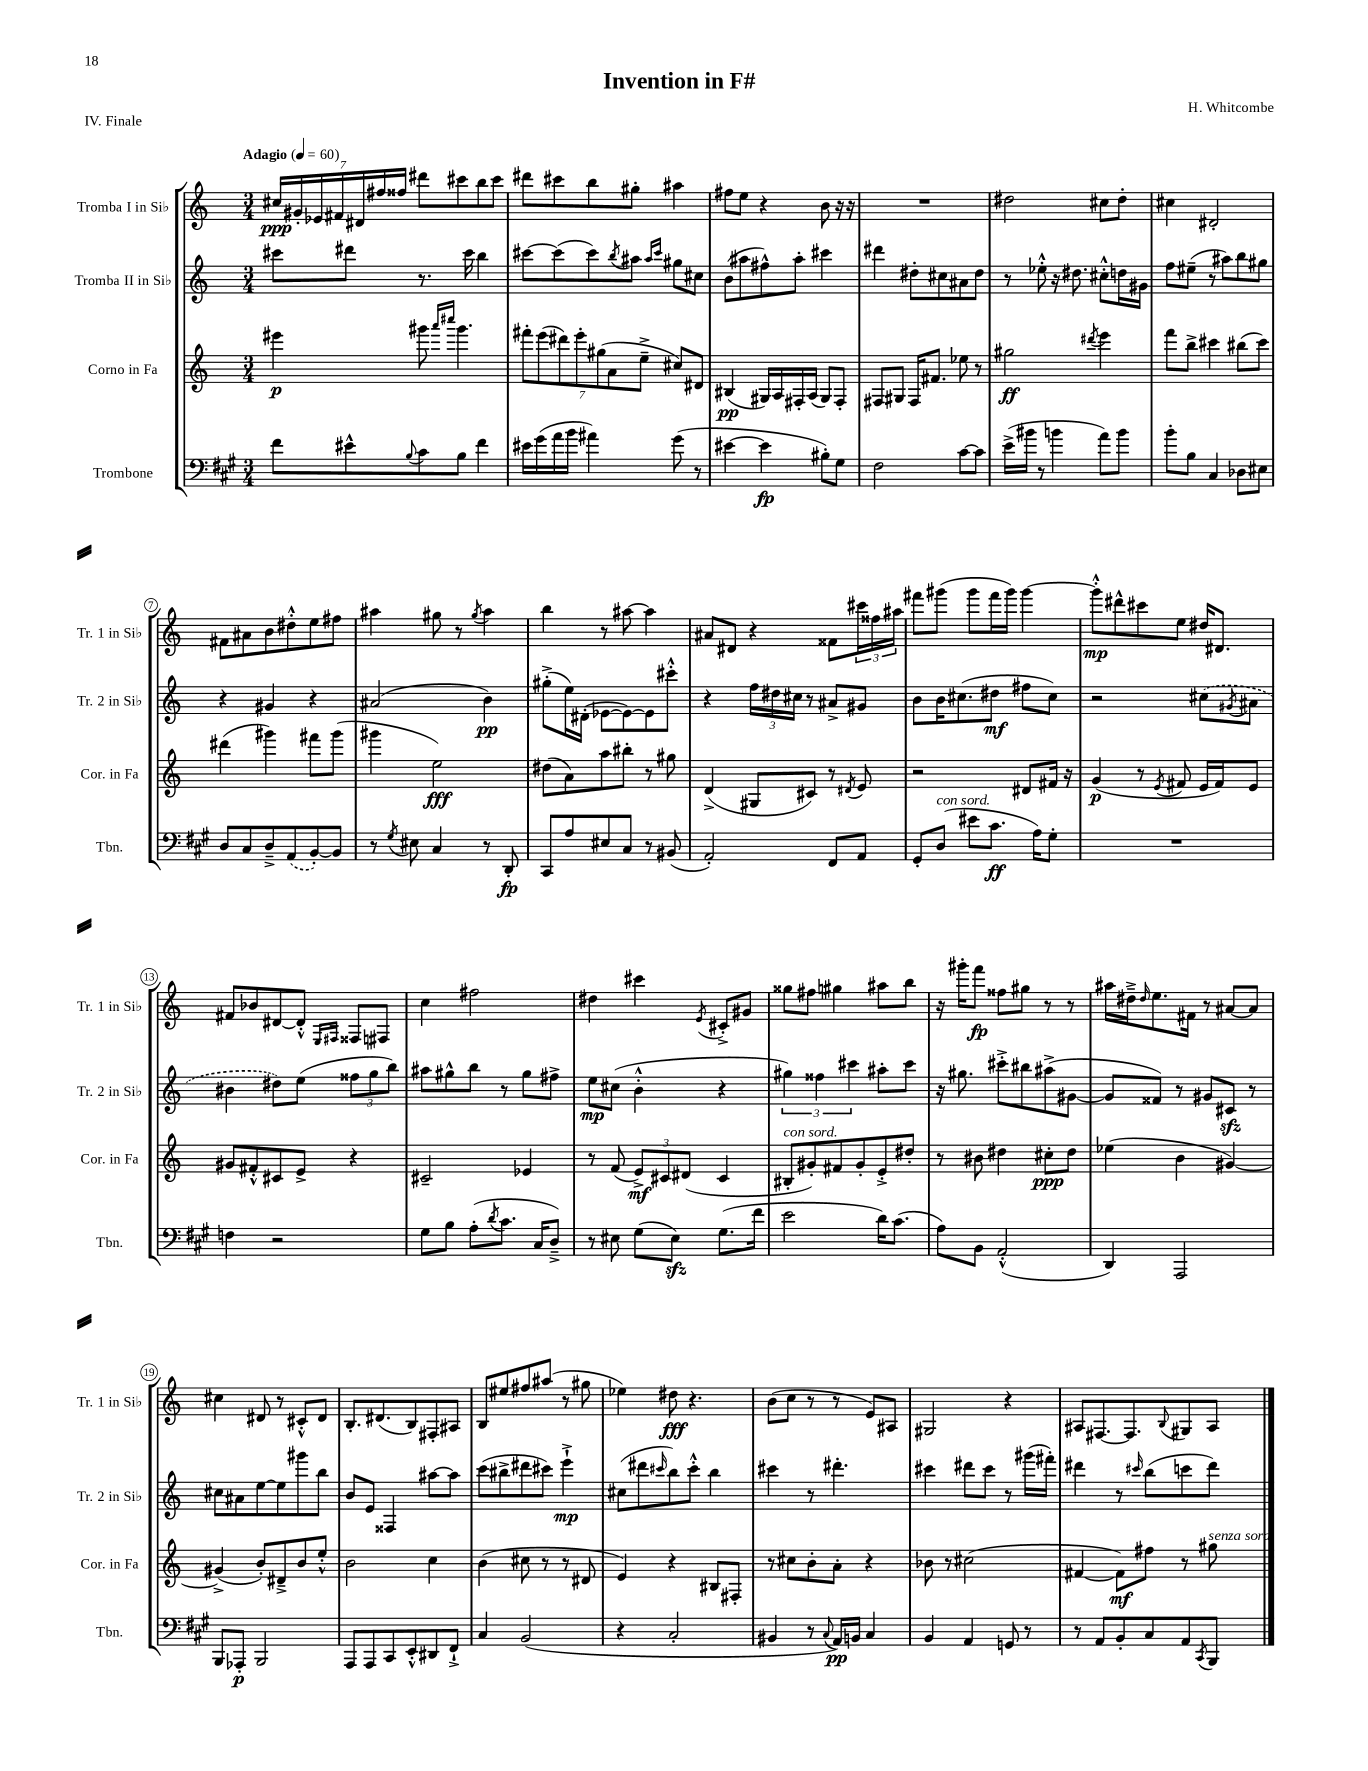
\header { title = "Invention in F#" composer = "H. Whitcombe" piece = "IV. Finale" }
<<
\new StaffGroup <<
\new Staff = "s0" \with { instrumentName = "Tromba I in Sib" shortInstrumentName = "Tr. 1 in Sib" } {
    \clef treble \key c \major \numericTimeSignature \time 3/4 \tempo "Adagio" 4 = 60
    \tuplet 7/4 { cis''16\ppp gis'16-. ees'16 fis'16 dis'16 fis''16 fisis''16 } dis'''8 cis'''8 b''8 cis'''8 |
    dis'''8 cis'''8 b''8 gis''8-. ais''4 |
    fis''8 e''8 r4 b'8 r16 r16 |
    R2. |
    dis''2 cis''8 dis''8-. |
    cis''4 dis'2-. |
    fis'8 ais'8 b'8 dis''8-.-^ e''8 fis''8 |
    ais''4 gis''8 r8 \acciaccatura { gis''8 } ais''4 |
    b''4 r8 ais''8~ ais''4 |
    ais'8 dis'8 r4 fisis'8 \tuplet 3/2 { cis'''16 fisis''16 ais''16 } |
    fis'''8 gis'''8( gis'''8 fis'''16 gis'''16) gis'''4~ |
    gis'''8-.-^\mp dis'''8-^ cis'''8 e''8 dis''16 dis'8. |
    fis'8 bes'8 dis'8~ dis'8-.-^ \grace { e16 fis16 } fisis8 fis8 |
    c''4 fis''2 |
    dis''4 cis'''4 \acciaccatura { e'8 } cis'8-.-> gis'8 |
    gisis''8 fis''8 gis''4 ais''8 b''8 |
    r16 gis'''16-. f'''8\fp fisis''8 gis''8 r8 r8 |
    ais''16 dis''16---> \grace { dis''16 } e''8. fis'16 r8 ais'8~ ais'8 |
    cis''4 dis'8 r8 cis'8-.-^ dis'8 |
    b8.-. dis'8.( b8) fis8-. ais8 |
    b8 eis''8 fis''8 ais''8( r8 gis''8 |
    ees''4) dis''8\fff r4. |
    b'8( c''8 r8 r8 e'8) ais8 |
    gis2 r4 |
    ais8 fis8.~ fis8. \appoggiatura { b8 } gis8 ais8 \bar "|." |
}
\new Staff = "s1" \with { instrumentName = "Tromba II in Sib" shortInstrumentName = "Tr. 2 in Sib" } {
    \clef treble \key c \major \numericTimeSignature \time 3/4
    cis'''8 dis'''8 r8. cis'''16 b''4 |
    cis'''8~ cis'''8( cis'''8) \acciaccatura { b''8 } ais''8 \grace { ais''16 cis'''16 } gis''8 cis''8 |
    b'8( ais''8 fis''8-^) ais''8-. cis'''4 |
    dis'''4 dis''8-. cis''8 ais'8 dis''8 |
    r8 ees''8-.-^ r16 dis''8. cis''8-.-^ d''16 gis'16 |
    f''8 eis''8--( r8 ais''8) b''8 gis''8 |
    r4 gis'4 r4 |
    ais'2( b'4\pp) |
    gis''8-.->( e''16) dis'16-.( ees'8~ ees'8~) ees'8 cis'''8-.-^ |
    r4 \tuplet 3/2 { f''16 dis''16 cis''16 } r8 ais'8-> gis'8 |
    b'8 b'16 cis''8.( dis''8\mf fis''8 cis''8) |
    r2 \once \slurDashed cis''8( \acciaccatura { gis'8 } ais'8 |
    bis'4 dis''8) e''8( \tuplet 3/2 { fisis''8 g''8 b''8) } |
    ais''8 gis''8-^ b''8 r8 gis''8 fis''8-> |
    e''8\mp cis''8( b'4-.-^ r4 |
    \tuplet 3/2 { gis''4) fisis''4 cis'''4 } ais''8-. cis'''8 |
    r16 gis''8. cis'''8-.-> bis''8 ais''8->( gis'8~ |
    gis'8 fisis'8) r8 gis'8 cis'8\sfz r8 |
    cis''8 ais'8 e''8~ e''8 gis'''8 b''8 |
    b'8 e'8 fisis4 ais''8~ ais''8 |
    c'''8( bis''8-> dis'''8 cis'''8) e'''4-!->\mp |
    cis''8( dis'''8 \grace { cis'''16 } b''8) cis'''8-.-^ b''4 |
    cis'''4 r8 dis'''4.-. |
    cis'''4 dis'''8 cis'''8 r8 gis'''16( fis'''16-.) |
    dis'''4 r8 \grace { cis'''16 } b''8( c'''8 dis'''8) \bar "|." |
}
\new Staff = "s2" \with { instrumentName = "Corno in Fa" shortInstrumentName = "Cor. in Fa" } {
    \clef treble \key c \major \numericTimeSignature \time 3/4
    eis'''4\p gis'''8 \grace { a'''16 cis''''16 } gis'''4. |
    \tuplet 7/4 { fis'''8-. e'''8( dis'''8) e'''8-. gis''8( a'8 e''8---> } cis''8) dis'8 |
    bis4\pp( gis16) a16 fis16-. a16( gis8) fis8-. |
    fis8 gis8 fis16 fis'8. ees''8 r8 |
    gis''2\ff \acciaccatura { dis'''8 } e'''4 |
    f'''8 b''8-> cis'''4 bis''8( cis'''8) |
    dis'''4( gis'''4) fis'''8 gis'''8( |
    gis'''4 e''2\fff) |
    dis''8( a'8) a''8 bis''8-. r8 gis''8 |
    d'4->( gis8 cis'8) r8 \acciaccatura { dis'8 } e'8 |
    r2 dis'8 fis'16 r16 |
    g'4\p( r8 \acciaccatura { e'8 } fis'8 e'16 fis'16) e'8 |
    gis'8 fis'8-.-^ cis'8 e'8-> r4 |
    cis'2-- ees'4 |
    r8 f'8( \tuplet 3/2 { e'8->\mf) cis'8 dis'8( } cis'4 |
    bis8-.^\markup { \italic "con sord." } gis'8-.) fis'8 gis'8-. e'8-.-> dis''8-. |
    r8 bis'8 dis''4 cis''8-.\ppp dis''8 |
    ees''4( b'4 gis'4~) |
    gis'4->( b'8-.) dis'8---> b'8 e''8-.-^ |
    b'2 c''4 |
    b'4( cis''8 r8 r8 dis'8 |
    e'4) r4 bis8 fis8-. |
    r8 cis''8 b'8-. a'8-. r4 |
    bes'8 r8 cis''2( |
    fis'4~ fis'8\mf) fis''8 r8 gis''8^\markup { \italic "senza sord." } \bar "|." |
}
\new Staff = "s3" \with { instrumentName = "Trombone" shortInstrumentName = "Tbn." } {
    \clef bass \key a \major \numericTimeSignature \time 3/4
    fis'8 eis'8-^ \appoggiatura { b8 } cis'8 b8 fis'4 |
    eis'16 gis'16( a'16 b'16 ais'4) gis'8( r8 |
    eis'4~ eis'4\fp bis8-.) gis8 |
    fis2 cis'8~ cis'8 |
    e'16->( bis'16 r8 b'4 a'8) b'8 |
    b'8-. b8 cis4 des8 eis8 |
    d8 cis8 d8---> \once \slurDashed a,8( b,8~-.) b,8 |
    r8 \acciaccatura { gis8 } eis8 cis4 r8 d,8-.\fp |
    cis,8 a8 eis8 cis8 r8 bis,8( |
    a,2-.) fis,8 a,8 |
    gis,8-. d8^\markup { \italic "con sord." }( eis'8 cis'8.\ff a16) gis8-. |
    R2. |
    f4 r2 |
    gis8 b8 a8-.( \acciaccatura { d'8 } cis'8. cis16 d8--->) |
    r8 eis8 gis8( eis8\sfz) gis8.( fis'16 |
    e'2 d'16) cis'8.( |
    a8) b,8 a,2-.-^( |
    d,4) a,,2 |
    b,,8 aes,,8-.\p b,,2 |
    a,,8 a,,8 cis,8 e,8-.-^ dis,8 fis,8-!-> |
    cis4 b,2( |
    r4 cis2-. |
    bis,4 r8 \appoggiatura { cis8 } a,16\pp) b,16 cis4 |
    b,4 a,4 g,8 r8 |
    r8 a,8 b,8-. cis8 a,8 \acciaccatura { cis,8 } b,,8 \bar "|." |
}
>>
>>
\layout { \context { \Score \override BarNumber.stencil = #(make-stencil-circler 0.1 0.3 ly:text-interface::print) } }
